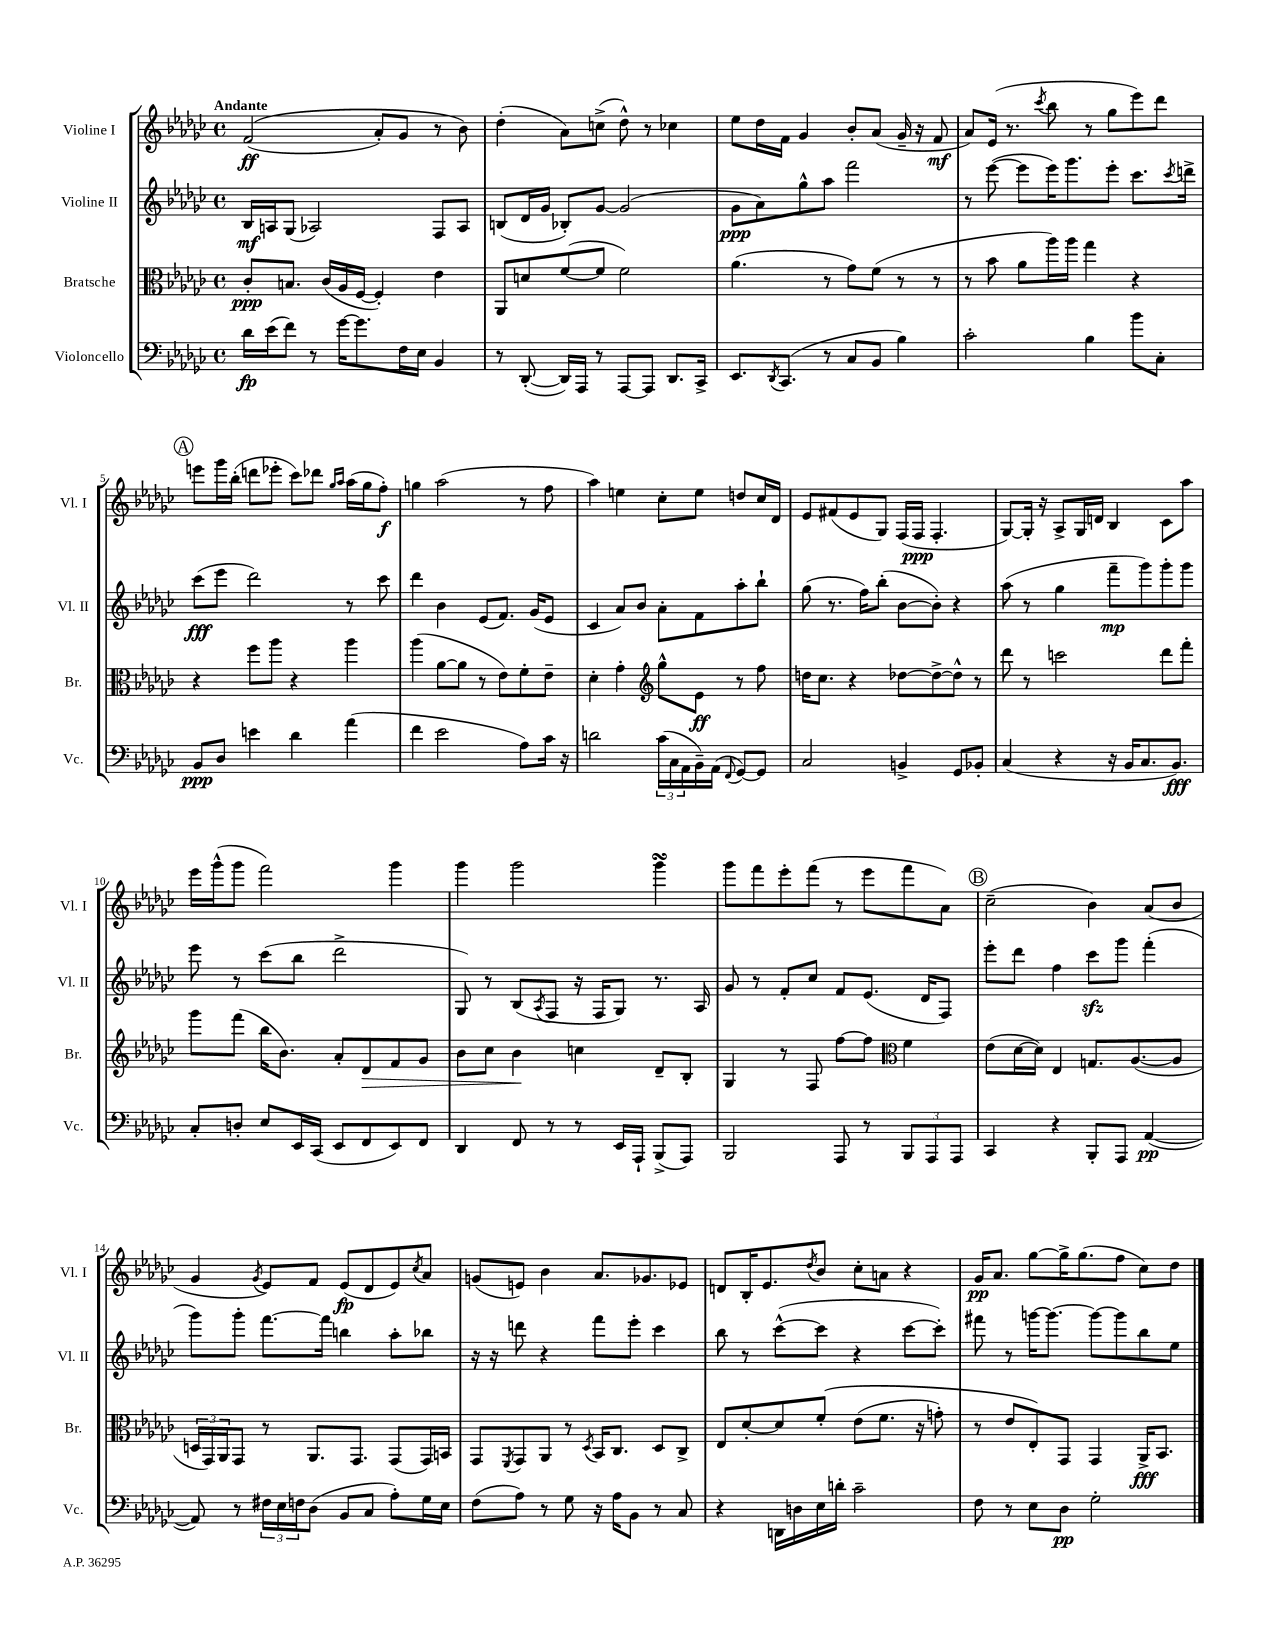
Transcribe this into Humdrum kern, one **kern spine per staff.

**kern	**dynam	**kern	**dynam	**kern	**dynam	**kern	**dynam
*part4	*part4	*part3	*part3	*part2	*part2	*part1	*part1
*staff4	*staff4	*staff3	*staff3	*staff2	*staff2	*staff1	*staff1
*I"Violoncello	*	*I"Bratsche	*	*I"Violine II	*	*I"Violine I	*
*I'Vc.	*	*I'Br.	*	*I'Vl. II	*	*I'Vl. I	*
*clefF4	*	*clefC3	*	*clefG2	*	*clefG2	*
*k[b-e-a-d-g-c-]	*	*k[b-e-a-d-g-c-]	*	*k[b-e-a-d-g-c-]	*	*k[b-e-a-d-g-c-]	*
*M4/4	*	*M4/4	*	*M4/4	*	*M4/4	*
*met(c)	*	*met(c)	*	*met(c)	*	*met(c)	*
=1	=1	=1	=1	=1	=1	=1	=1
!	!	!	!	!	!	!LO:TX:a:B:t=Andante	!
16d-\LL	fp	8c-'/L	ppp	16B-/LL	mf	((2f/	ff
(16e-\J	.	.	.	16An/J	.	.	.
8f\J)	.	8.Bn/J	.	(8G-/J	.	.	.
8r	.	.	.	2A-X/)	.	.	.
.	.	(16c-/LL	.	.	.	.	.
[16g-\KL	.	16A-/	.	.	.	.	.
8.g-\]	.	[16F/JJ	.	.	.	.	.
.	.	4F'/])	.	.	.	8a-'/L)	.
16F\L	.	.	.	.	.	8g-/J	.
16E-\JJ	.	.	.	.	.	.	.
4BB-/	.	4e-\	.	8F/L	.	8r	.
.	.	.	.	8A-/J	.	8b-\)	.
=2	=2	=2	=2	=2	=2	=2	=2
8r	.	8AA-/L	.	(8Bn/L	.	(4dd-'\	.
([8DD-'/	.	8dn/	.	16d-/L	.	.	.
.	.	.	.	16g-/JJ	.	.	.
16DD-/LL])	.	([8f/	.	8B-X'/L)	.	8a-\L)	.
16AAA-/JJ	.	.	.	.	.	.	.
8r	.	8f/J]	.	[8g-/J	.	(8ccn^\J	.
[8AAA-/L	.	2f\)	.	(2g-/]	.	8dd-^^\)	.
8AAA-/J]	.	.	.	.	.	8r	.
8.DD-/L	.	.	.	.	.	4cc-X\	.
16CC-^/Jk	.	.	.	.	.	.	.
=3	=3	=3	=3	=3	=3	=3	=3
8.EE-/L	.	(4.a-\	.	8g-\L	ppp	8ee-\L	.
.	.	.	.	8a-\)	.	16dd-\L	.
8qDD-/	.	.	.	.	.	.	.
(8.CC-/J	.	.	.	.	.	16f\JJ	.
.	.	.	.	8gg-^^\	.	4g-/	.
8r	.	8r	.	8aa-\J	.	.	.
8C-/L	.	8g-\L)	.	2fff\	.	8b-'/L	.
8BB-/J	.	(8f\J	.	.	.	(8a-/J	.
4B-\)	.	8r	.	.	.	16g-~/	.
.	.	.	.	.	.	16r	.
.	.	8r	.	.	.	8f/	mf
=4	=4	=4	=4	=4	=4	=4	=4
2c-'\	.	8r	.	8r	.	8a-/L)	.
.	.	8b-\	.	([8eee-\	.	(16e-/Jk	.
.	.	.	.	.	.	8.r	.
.	.	8a-\L	.	8eee-\L]	.	.	.
.	.	.	.	.	.	8qccc-/	.
.	.	16aa-\L)	.	16eee-\K)	.	8bb-\	.
.	.	16aa-\JJ	.	8.ggg-\	.	.	.
4B-\	.	4gg-\	.	.	.	8r	.
.	.	.	.	8eee-'\J	.	8gg-\L	.
8b-\L	.	4r	.	8.ccc-\L	.	8eee-\)	.
8C-'\J	.	.	.	.	.	8ddd-\J	.
.	.	.	.	8qccc-/	.	.	.
.	.	.	.	16dddn^\Jk	.	.	.
!!LO:LB:g=z
!!LO:REH:place=s1:t=A
=5	=5	=5	=5	=5	=5	=5	=5
8BB-/L	ppp	4r	.	(8ccc-\L	fff	8eeen\L	.
8D-/J	.	.	.	8eee-\J	.	16ggg-\L	.
.	.	.	.	.	.	(16bb-'\JJ	.
4en\	.	8ff\L	.	2ddd-\)	.	8dddn\L	.
.	.	8aa-\J	.	.	.	8eee-X'\J	.
4d-\	.	4r	.	.	.	8ccc-\L)	.
.	.	.	.	.	.	8ddd-X\J	.
.	.	.	.	.	.	16qqgg-/LL	.
.	.	.	.	.	.	16qqaa-/JJ	.
(4a-\	.	4aa-\	.	8r	.	(16aa-\LL	.
.	.	.	.	.	.	16gg-\J	.
.	.	.	.	8ccc-\	.	8ff'\J)	f
=6	=6	=6	=6	=6	=6	=6	=6
4f\	.	(4aa-\	.	4ddd-\	.	4ggn\	.
2e-\	.	[8a-\L	.	4b-\	.	(2aa-\	.
.	.	8a-\J]	.	.	.	.	.
.	.	8r	.	(8e-/L	.	.	.
.	.	8e-\L)	.	8.f/J)	.	.	.
8A-\L)	.	8f'\	.	.	.	8r	.
.	.	.	.	(16g-/KL	.	.	.
16c-\Jk	.	8e-~\J	.	8e-/J	.	8ff\	.
16r	.	.	.	.	.	.	.
=7	=7	=7	=7	=7	=7	=7	=7
2dn\	.	4d-'\	.	4c-/	.	4aa-\)	.
.	.	4g-'\	.	8a-/L)	.	4een\	.
.	.	.	.	8b-/J	.	.	.
*	*	*clefG2	*	*	*	*	*
(24c-\LL	.	8gg-^^\L	.	8a-'\L	.	8cc-'\L	.
24C-\	.	.	.	.	.	.	.
24AA-\	.	.	.	.	.	.	.
16BB-~\)	.	8e-\J	ff	8f\	.	8ee\J	.
(16AA-\JJ	.	.	.	.	.	.	.
8qqFF/	.	.	.	.	.	.	.
[8GG-/L)	.	8r	.	8aa-'\	.	8ddn/L	.
8GG-/J]	.	8ff\	.	8bb-`\J	.	16cc-/L	.
.	.	.	.	.	.	16d-/JJ	.
=8	=8	=8	=8	=8	=8	=8	=8
2C-/	.	16ddn\KL	.	(8gg-\	.	8e-/L	.
.	.	8.cc-\J	.	.	.	.	.
.	.	.	.	8.r	.	(8f#X/	.
.	.	4r	.	.	.	8e-/	.
.	.	.	.	16ff\KL)	.	.	.
.	.	.	.	(8bb-'\J	.	8G-/J)	.
4BBn^/	.	[8dd-X\L	.	[8b-\L	.	(16F/LL	.
.	.	.	.	.	.	16F/JJ	ppp
.	.	8dd-^\_	.	8b-'\J])	.	4.F'/	.
8GG-/L	.	8dd-^^\J]	.	4r	.	.	.
8BB-X'/J	.	8r	.	.	.	.	.
=9	=9	=9	=9	=9	=9	=9	=9
(4C-/	.	8ddd-\	.	(8aa-\	.	[8G-/L)	.
.	.	8r	.	8r	.	16G-'/Jk]	.
.	.	.	.	.	.	16r	.
4r	.	2cccn\	.	4gg-\	.	8A-^/L	.
.	.	.	.	.	.	16G-/L	.
.	.	.	.	.	.	16dn/JJ	.
16r	.	.	.	8fff~\L	mp	4B-/	.
16BB-/KL	.	.	.	.	.	.	.
8.C-/	.	.	.	8ggg-\)	.	.	.
.	.	8ddd-\L	.	8ggg-'\	.	8c-\L	.
8.BB-/J)	fff	.	.	.	.	.	.
.	.	8fff'\J	.	8ggg-\J	.	8aa-\J	.
!!LO:LB:g=z
=10	=10	=10	=10	=10	=10	=10	=10
8C-'/L	.	8ggg-\L	.	8eee-\	.	16eee-\LL	.
.	.	.	.	.	.	(16ggg-^^\J	.
8Dn'/J	.	(8fff\J	.	8r	.	8ggg-\J	.
8E-/L	.	16bb-\KL	.	(8ccc-\L	.	2fff\)	.
.	.	8.b-\J)	.	.	.	.	.
16EE-/L	.	.	.	8bb-\J	.	.	.
(16CC-/JJ	.	.	.	.	.	.	.
8EE-/L	.	8a-'/L	.	2ddd-^\	.	.	.
!	!	!	!LO:HP:b	!	!	!	!
8FF/	.	8d-/	>	.	.	.	.
8EE-/)	.	8f/	.	.	.	4ggg-\	.
8FF/J	.	8g-/J	.	.	.	.	.
=11	=11	=11	=11	=11	=11	=11	=11
4DD-/	.	8b-\L	.	8G-/)	.	4ggg-\	.
.	.	8cc-\J	.	8r	.	.	.
8FF/	.	4b-\	.	(8B-/L	.	2ggg-\	.
.	.	.	.	8qA-/	.	.	.
8r	.	.	.	8F/J	.	.	.
8r	.	4ccn\	]	16r	.	.	.
.	.	.	.	16F/KL	.	.	.
16EE-/LL	.	.	.	8G-/J)	.	.	.
16AAA-`/JJ	.	.	.	.	.	.	.
(8BBB-^/L	.	8d-~/L	.	8.r	.	4ggg-sSSs\	.
8AAA-/J)	.	8B-'/J	.	.	.	.	.
.	.	.	.	16A-/	.	.	.
=12	=12	=12	=12	=12	=12	=12	=12
2BBB-/	.	4G-/	.	8g-/	.	8ggg-\L	.
.	.	.	.	8r	.	8fff\	.
.	.	8r	.	8f'/L	.	8eee-'\	.
.	.	8F/	.	8cc-/J	.	(8fff\J	.
8AAA-/	.	[8ff\L	.	8f/L	.	8r	.
8r	.	8ff\J]	.	(8.e-/J	.	8eee-\L	.
*	*	*clefC3	*	*	*	*	*
12BBB-/L	.	4f\	.	.	.	8fff\	.
.	.	.	.	16d-/KL	.	.	.
12AAA-/	.	.	.	.	.	.	.
.	.	.	.	8F/J)	.	8a-\J)	.
12AAA-/J	.	.	.	.	.	.	.
!!LO:REH:place=s1:t=B
=13	=13	=13	=13	=13	=13	=13	=13
4CC-/	.	(8e-\L	.	8eee-'\L	.	(2cc-~\	.
.	.	[16d-\L	.	8ddd-\J	.	.	.
.	.	16d-\JJ])	.	.	.	.	.
4r	.	4E-/	.	4ff\	.	.	.
8BBB-'/L	.	8.Gn/L	.	8ccc-zz\L	.	4b-\)	.
8AAA-/J	.	.	.	8ggg-\J	.	.	.
.	.	([8.A-/	.	.	.	.	.
([4AA-/	pp	.	.	(4fff'\	.	(8a-/L	.
.	.	8A-/J]	.	.	.	8b-/J	.
!!LO:LB:g=z
=14	=14	=14	=14	=14	=14	=14	=14
8AA-/])	.	24Dn/LL	.	8ggg-\L)	.	4g-/	.
.	.	24GG-/)	.	.	.	.	.
.	.	24AA-/J	.	.	.	.	.
8r	.	8GG-/J	.	8ggg-'\J	.	.	.
.	.	.	.	.	.	8qg-/	.
24F#X\LL	.	8r	.	[8.fff\L	.	8e-/L)	.
24E-\	.	.	.	.	.	.	.
24Fn\J	.	.	.	.	.	.	.
(8D-\J	.	8.AA-/L	.	.	.	8f/J	.
.	.	.	.	16fff\Jk]	.	.	.
8BB-/L	.	.	.	4bbn\	.	(8e-/L	fp
.	.	8.GG-/J	.	.	.	.	.
8C-/J	.	.	.	.	.	8d-/	.
8A-'\L)	.	(8GG-/L	.	8aa-'\L	.	8e-/)	.
.	.	.	.	.	.	8qcc-/	.
16G-\L	.	16GG-/L)	.	8bb-X\J	.	8a-/J	.
16E-\JJ	.	16BBn/JJ	.	.	.	.	.
=15	=15	=15	=15	=15	=15	=15	=15
(8F\L	.	8GG-/L	.	16r	.	(8gn/L	.
.	.	.	.	16r	.	.	.
.	.	8qFF/	.	.	.	.	.
8A-\J)	.	8GG-/	.	8dddn\	.	8en/J)	.
8r	.	8AA-/J	.	4r	.	4b-\	.
8G-\	.	8r	.	.	.	.	.
.	.	8qD-/	.	.	.	.	.
16r	.	16BB-/KL	.	8fff\L	.	8.a-/L	.
16A-\KL	.	8.C-/J	.	.	.	.	.
8BB-\J	.	.	.	8eee-'\J	.	.	.
.	.	.	.	.	.	8.g-X/	.
8r	.	8D-/L	.	4ccc-\	.	.	.
8C-/	.	8C-^/J	.	.	.	8e-X/J	.
=16	=16	=16	=16	=16	=16	=16	=16
4r	.	8E-/L	.	8bb-\	.	8dn/L	.
.	.	[8d-'/	.	8r	.	16B-'/K	.
.	.	.	.	.	.	8.e-/	.
16DDn\LL	.	8d-/]	.	([8ccc-^^\L	.	.	.
16Dn\	.	.	.	.	.	.	.
.	.	.	.	.	.	8qdd-/	.
16E-\	.	(8f'/J	.	8ccc-\J]	.	8b-/J	.
16dn'\JJ	.	.	.	.	.	.	.
2c-~\	.	(8e-\L	.	4r	.	8cc-'\L	.
.	.	8.f\J	.	.	.	8an\J	.
.	.	.	.	[8ccc-\L	.	4r	.
.	.	16r	.	.	.	.	.
.	.	8gn'\)	.	8ccc-'\J])	.	.	.
=17	=17	=17	=17	=17	=17	=17	=17
8F\	.	8r	.	8fff#X\	.	16g-/KL	pp
.	.	.	.	.	.	8.a-/J	.
8r	.	8e-/L	.	8r	.	.	.
8E-\L	.	8E-'/)	.	[16gggn\KL	.	[8gg-\L	.
.	.	.	.	8.ggg\J_	.	.	.
8D-\J	pp	8GG-/J	.	.	.	16gg-^\K]	.
.	.	.	.	.	.	(8.gg-\	.
2G-'\	.	4GG-/	.	8ggg\L_	.	.	.
.	.	.	.	8ggg\]	.	8ff\J	.
.	.	16AA-^/KL	fff	8bb-\	.	8cc-\L)	.
.	.	8.BB-/J	.	.	.	.	.
.	.	.	.	8ee-\J	.	8dd-\J	.
==	==	==	==	==	==	==	==
*-	*-	*-	*-	*-	*-	*-	*-
